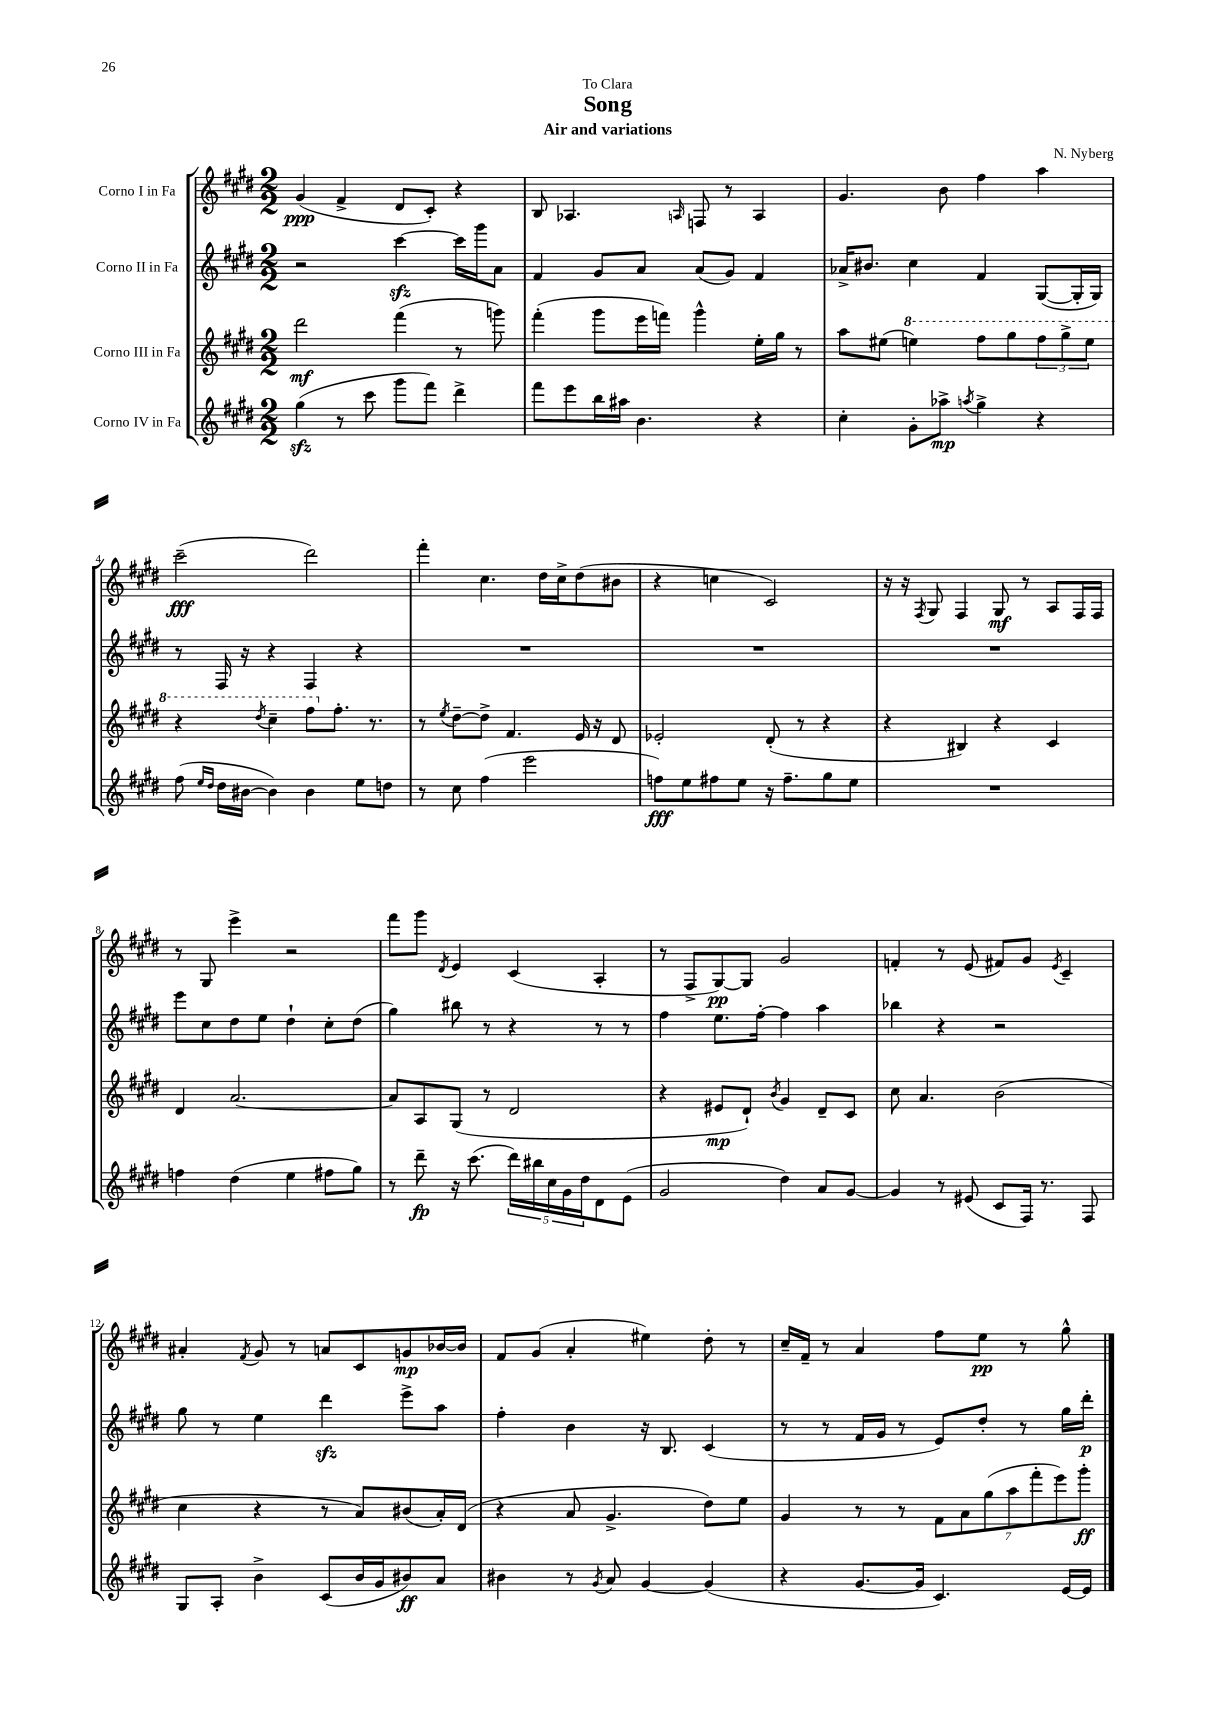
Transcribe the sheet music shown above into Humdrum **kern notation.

**kern	**kern	**kern	**kern
*staff4	*staff3	*staff2	*staff1
*clefG2	*clefG2	*clefG2	*clefG2
*k[f#c#g#d#]	*k[f#c#g#d#]	*k[f#c#g#d#]	*k[f#c#g#d#]
*M2/2	*M2/2	*M2/2	*M2/2
(4gg#	2ddd#	2r	(4g#
8r	.	.	4f#^
8ccc#	.	.	.
8ggg#	(4fff#	[4ccc#	8d#
8fff#)	.	.	8c#')
4ddd#^	8r	16ccc#]	4r
.	.	16ggg#	.
.	8ggg)	8a	.
=	=	=	=
8fff#	(4fff#'	4f#	8B
8eee	.	.	4.A-
16bb	8ggg#	8g#	.
16aa#	.	.	.
4.b	16eee	8a	.
.	16fff)	.	.
.	.	.	16qqA
.	4ggg#^^	(8a	8F
.	.	8g#)	8r
4r	16ee'	4f#	4A
.	16gg#	.	.
.	8r	.	.
=	=	=	=
4cc#'	8aa	16a-^	4.g#
.	.	8.b#	.
.	(8ee#	.	.
8g#'	4eee)	4cc#	.
8aa-^	.	.	8b
8qaa	.	.	.
4gg#^	8fff#	4f#	4ff#
.	8ggg#	.	.
4r	12fff#	([8G#	4aa
.	12ggg#^	.	.
.	.	16G#']	.
.	12eee	.	.
.	.	16G#)	.
=	=	=	=
(8ff#	4r	8r	(2ccc#~
16qqee	.	.	.
16qqdd#	.	.	.
16dd#	.	16F#	.
[16b#	.	16r	.
.	8qddd#	.	.
4b#])	4ccc#~	4r	.
4b#	8fff#	4F#	2ddd#)
.	8.ff#'	.	.
8ee	.	4r	.
.	8.r	.	.
8dd	.	.	.
=	=	=	=
8r	8r	1r	4fff#'
.	8qee	.	.
8cc#	[8dd#~	.	.
(4ff#	8dd#^]	.	4.cc#
.	4.f#	.	.
2eee	.	.	.
.	.	.	16dd#
.	.	.	16cc#^
.	16e	.	(8dd#
.	16r	.	.
.	8d#	.	8b#
=	=	=	=
8ff)	2e-'	1r	4r
8ee	.	.	.
8ff#	.	.	4cc
8ee	.	.	.
16r	(8d#'	.	2c#)
8.ff#~	.	.	.
.	8r	.	.
8gg#	4r	.	.
8ee	.	.	.
=	=	=	=
1r	4r	1r	16r
.	.	.	16r
.	.	.	8qF#
.	.	.	8G#
.	4B#)	.	4F#
.	4r	.	8G#
.	.	.	8r
.	4c#	.	8A
.	.	.	16F#
.	.	.	16F#
=	=	=	=
4ff	4d#	8eee	8r
.	.	8cc#	8G#
(4dd#	[2.a	8dd#	4eee^
.	.	8ee	.
4ee	.	4dd#`	2r
8ff#	.	8cc#'	.
8gg#)	.	(8dd#	.
=	=	=	=
8r	8a]	4gg#)	8fff#
8ddd#~	8A	.	8ggg#
.	.	.	8qd#
16r	(8G#	8bb#	4e
(8.ccc#	.	.	.
.	8r	8r	.
20ddd#)	2d#	4r	(4c#
20bb#	.	.	.
20cc#	.	.	.
20g#	.	.	.
20dd#	.	.	.
8d#	.	8r	4A'
(8e	.	8r	.
=	=	=	=
2g#	4r	4ff#	8r
.	.	.	8F#^
.	8e#	8.ee	[8G#)
.	8d#`)	.	8G#]
.	.	[16ff#'	.
.	8qb	.	.
4dd#)	4g#	4ff#]	2g#
8a	8d#~	4aa	.
[8g#	8c#	.	.
=	=	=	=
4g#]	8cc#	4bb-	4f'
.	4.a	.	.
8r	.	4r	8r
(8e#	.	.	(8e
8c#	(2b	2r	8f#)
16F#)	.	.	8g#
8.r	.	.	.
.	.	.	8qe
.	.	.	4c#~
8F#	.	.	.
=	=	=	=
8G#	4cc#	8gg#	4a#'
8A'	.	8r	.
.	.	.	8qf#
4b^	4r	4ee	8g#
.	.	.	8r
(8c#	8r	4ddd#	8a
16b	8a)	.	8c#
16g#	.	.	.
8b#)	(8b#	8eee^	8g
8a	16a')	8aa	[16b-
.	(16d#	.	16b-]
=	=	=	=
4b#	4r	4ff#'	8f#
.	.	.	(8g#
8r	8a	4b	4a'
8qg#	.	.	.
8a	4.g#^	.	.
[4g#	.	16r	4ee#)
.	.	8.B	.
(4g#]	8dd#)	(4c#	8dd#'
.	8ee	.	8r
=	=	=	=
4r	4g#	8r	16cc#~
.	.	.	16f#~
.	.	8r	8r
[8.g#	8r	16f#	4a
.	.	16g#	.
.	8r	8r	.
16g#]	.	.	.
4.c#)	14f#	8e)	8ff#
.	14a	.	.
.	.	8dd#'	8ee
.	(14gg#	.	.
.	14aa	.	.
.	.	8r	8r
.	14fff#'	.	.
.	14eee)	.	.
[16e	.	16gg#	8gg#^^
.	14ggg#'	.	.
16e]	.	16ddd#'	.
==	==	==	==
*-	*-	*-	*-
